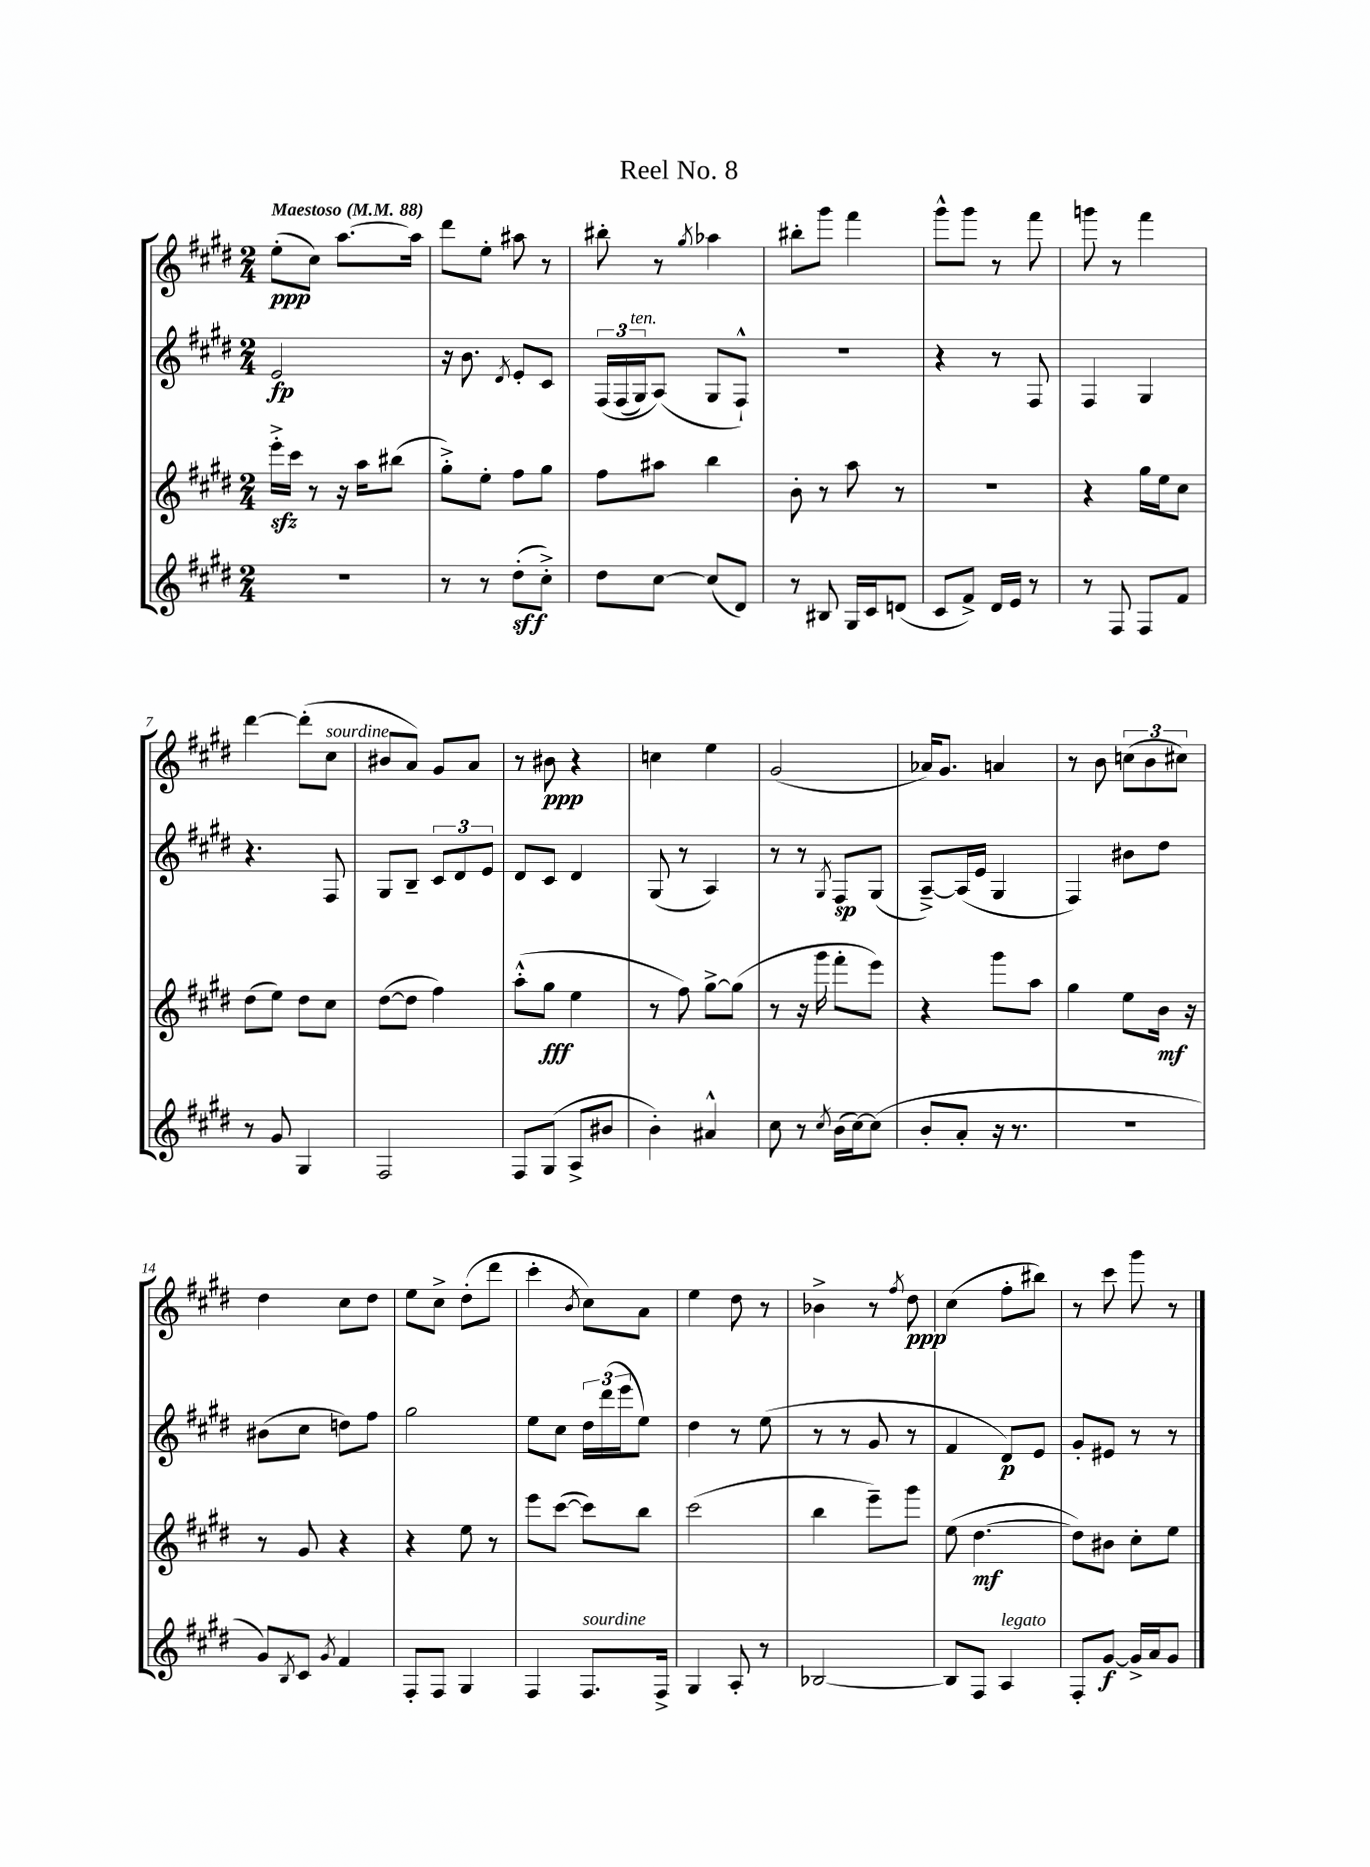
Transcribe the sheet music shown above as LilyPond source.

\header { title = "Reel No. 8" }
<<
\new StaffGroup <<
\new Staff = "s0" {
    \clef treble \key e \major \numericTimeSignature \time 2/4 \tempo "Maestoso" 4 = 88
    e''8-.\ppp( cis''8) a''8.~ a''16 |
    dis'''8 e''8-. ais''8 r8 |
    bis''8-. r8 \acciaccatura { gis''8 } aes''4 |
    bis''8-. gis'''8 fis'''4 |
    gis'''8-^ gis'''8 r8 fis'''8 |
    g'''8 r8 fis'''4 |
    dis'''4~ dis'''8-.( cis''8^\markup { \italic "sourdine" } |
    bis'8 a'8) gis'8 a'8 |
    r8 bis'8\ppp r4 |
    c''4 e''4 |
    gis'2( |
    aes'16) gis'8. a'4 |
    r8 b'8 \tuplet 3/2 { c''8( b'8 cis''8) } |
    dis''4 cis''8 dis''8 |
    e''8 cis''8-> dis''8-.( dis'''8 |
    cis'''4-. \acciaccatura { b'8 } cis''8) a'8 |
    e''4 dis''8 r8 |
    bes'4-> r8 \acciaccatura { fis''8 } dis''8\ppp |
    cis''4( fis''8-. bis''8) |
    r8 cis'''8 gis'''8 r8 \bar "|." |
}
\new Staff = "s1" {
    \clef treble \key e \major \numericTimeSignature \time 2/4
    e'2\fp |
    r16 b'8. \acciaccatura { dis'8 } e'8-. cis'8 |
    \tuplet 3/2 { fis16\( fis16( gis16^\markup { \italic "ten." }) } a8(\) gis8 fis8-!-^) |
    R2 |
    r4 r8 fis8 |
    fis4 gis4 |
    r4. fis8 |
    gis8 b8-- \tuplet 3/2 { cis'8 dis'8 e'8 } |
    dis'8 cis'8 dis'4 |
    gis8( r8 a4) |
    r8 r8 \acciaccatura { gis8 } fis8\sp gis8( |
    a8~--->) a16( e'16 gis4 |
    fis4) bis'8 dis''8 |
    bis'8( cis''8 d''8) fis''8 |
    gis''2 |
    e''8 cis''8 \tuplet 3/2 { dis''16 dis'''16( e'''16 } e''8) |
    dis''4 r8 e''8( |
    r8 r8 gis'8 r8 |
    fis'4 dis'8\p) e'8 |
    gis'8-. eis'8 r8 r8 \bar "|." |
}
\new Staff = "s2" {
    \clef treble \key e \major \numericTimeSignature \time 2/4
    e'''16-.->\sfz cis'''16 r8 r16 a''16 bis''8( |
    gis''8-.->) e''8-. fis''8 gis''8 |
    fis''8 ais''8 b''4 |
    b'8-. r8 a''8 r8 |
    R2 |
    r4 gis''16 e''16 cis''8 |
    dis''8( e''8) dis''8 cis''8 |
    dis''8~( dis''8 fis''4) |
    a''8-.-^( gis''8\fff e''4 |
    r8 fis''8) gis''8~-> gis''8( |
    r8 r16 gis'''16 fis'''8-. e'''8) |
    r4 gis'''8 a''8 |
    gis''4 e''8 b'16\mf r16 |
    r8 gis'8 r4 |
    r4 e''8 r8 |
    e'''8 cis'''8~( cis'''8) b''8 |
    cis'''2( |
    b''4 e'''8--) gis'''8 |
    e''8( dis''4.~\mf |
    dis''8) bis'8 cis''8-. e''8 \bar "|." |
}
\new Staff = "s3" {
    \clef treble \key e \major \numericTimeSignature \time 2/4
    r2 |
    r8 r8 dis''8-.\sff( cis''8-.->) |
    dis''8 cis''8~ cis''8( dis'8) |
    r8 bis8 gis16 cis'16 d'8( |
    cis'8 fis'8->) dis'16 e'16 r8 |
    r8 fis8 fis8 fis'8 |
    r8 gis'8 gis4 |
    fis2 |
    fis8 gis8( a8-> bis'8 |
    b'4-.) ais'4-^ |
    cis''8 r8 \acciaccatura { cis''8 } b'16( cis''16~) cis''8( |
    b'8-. a'8-. r16 r8. |
    R2 |
    gis'8) \acciaccatura { b8 } cis'8 \acciaccatura { gis'8 } fis'4 |
    fis8-. fis8 gis4 |
    fis4 fis8.^\markup { \italic "sourdine" } fis16-> |
    gis4 a8-. r8 |
    bes2~ |
    bes8 fis8 a4^\markup { \italic "legato" } |
    fis8-. gis'8~\f gis'16-> a'16 gis'8 \bar "|." |
}
>>
>>
